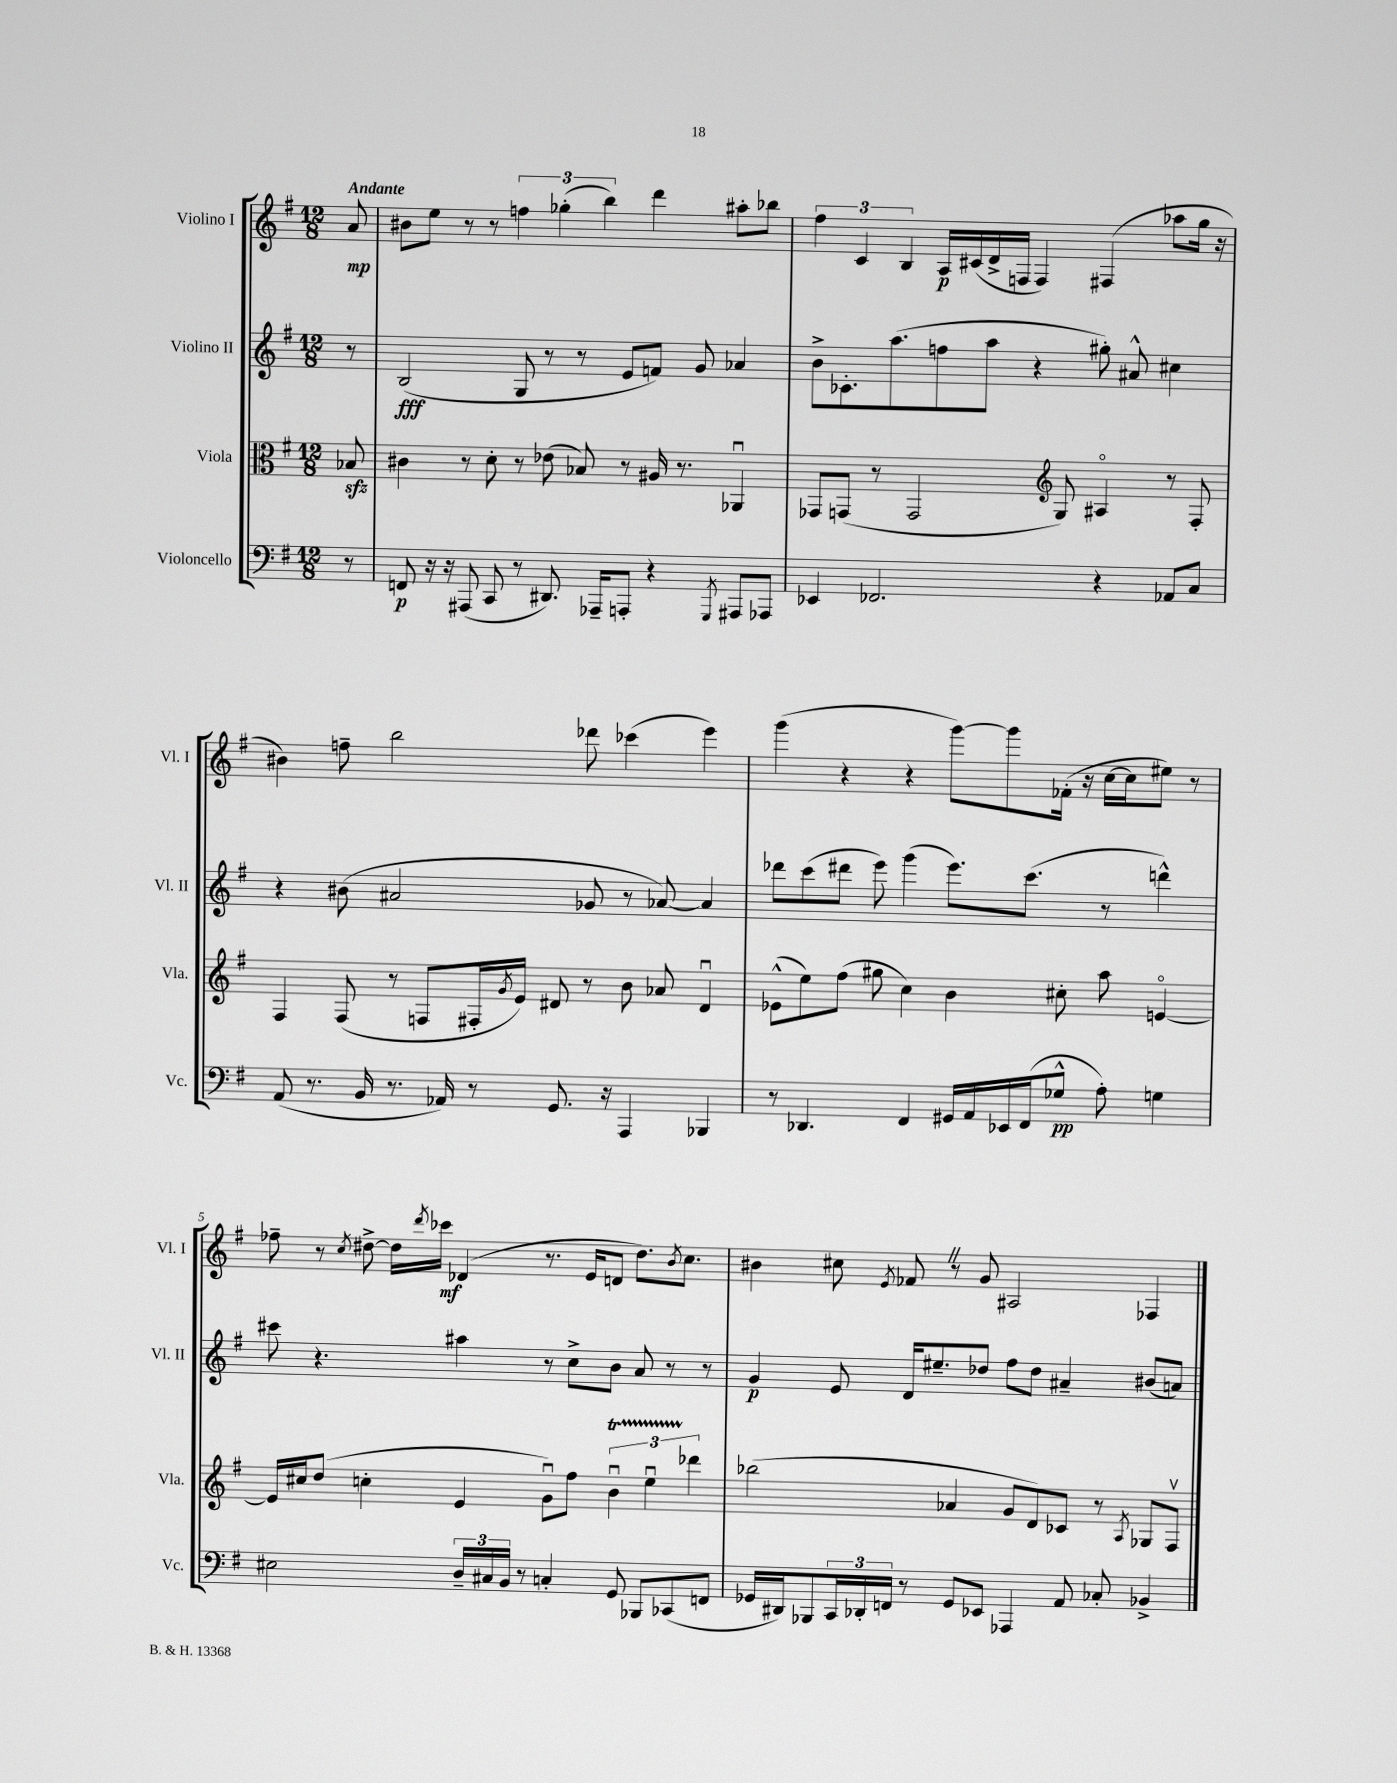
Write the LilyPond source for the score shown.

<<
\new StaffGroup <<
\new Staff = "s0" \with { instrumentName = "Violino I" shortInstrumentName = "Vl. I" } {
    \clef treble \key g \major \numericTimeSignature \time 12/8 \partial 8 \tempo "Andante"
    a'8\mp |
    bis'8 e''8 r8 r8 \tuplet 3/2 { f''4 ges''4-.( b''4) } d'''4 ais''8-. bes''8 |
    \tuplet 3/2 { fis''4 c'4 b4 } a16\p cis'16( d'16-> f16 f4) fis4( aes''8 g''16 r16 |
    bis'4) f''8-- b''2 des'''8 ces'''4( e'''4) |
    g'''4( r4 r4 g'''8~) g'''8 fes'16-.( r16 c''16~ c''16 eis''8) r8 |
    fes''8-- r8 \acciaccatura { c''8 } dis''8~-> dis''16 \acciaccatura { d'''8 } ces'''16\mf des'4( r8. e'16 d'8 dis''8.) \acciaccatura { b'8 } c''8. |
    bis'4 cis''8 \acciaccatura { e'8 } fes'8 \once \override BreathingSign.text = \markup { \musicglyph "scripts.caesura.straight" } \breathe r8 g'8 ais2 fes4 \bar "|." |
}
\new Staff = "s1" \with { instrumentName = "Violino II" shortInstrumentName = "Vl. II" } {
    \clef treble \key g \major \numericTimeSignature \time 12/8 \partial 8
    r8 |
    b2\fff( g8 r8 r8 e'8 f'8) g'8 aes'4 |
    b'8-> ces'8.-. a''8.( f''8 a''8 r4 gis''8-.) ais'8-^ cis''4 |
    r4 bis'8( ais'2 ges'8 r8 aes'8~) aes'4 |
    des'''8 c'''8( dis'''8 e'''8) g'''4( e'''8.) c'''8.( r8 d'''4-^) |
    cis'''8 r4. ais''4 r8 c''8-> b'8 a'8 r8 r8 |
    g'4\p e'8 d'16 eis''8.-- des''8 fis''8 des''8 ais'4-- bis'8( a'8) \bar "|." |
}
\new Staff = "s2" \with { instrumentName = "Viola" shortInstrumentName = "Vla." } {
    \clef alto \key g \major \numericTimeSignature \time 12/8 \partial 8
    bes8\sfz |
    cis'4 r8 d'8-. r8 ees'8( bes8) r8 ais16 r8. aes,4\downbow |
    ges,8 g,8( r8 g,2 \clef treble g8) ais4\flageolet r8 fis8-. |
    fis4 fis8( r8 f8 fis16-. \acciaccatura { g'8 } e'16) dis'8 r8 b'8 aes'8 dis'4\downbow |
    ees'8-^( e''8) fis''8( gis''8 c''4) b'4 cis''8-. a''8 e'4~\flageolet |
    e'16 cis''16 d''8( c''4-. e'4 g'8\downbow) fis''8 \tuplet 3/2 { b'4\downbow\startTrillSpan e''4\downbow des'''4\stopTrillSpan } |
    bes''2( aes'4 g'8 d'8) ces'8 r8 \acciaccatura { a8 } ges8 fis8\upbow \bar "|." |
}
\new Staff = "s3" \with { instrumentName = "Violoncello" shortInstrumentName = "Vc." } {
    \clef bass \key g \major \numericTimeSignature \time 12/8 \partial 8
    r8 |
    f,8\p r16 r16 ais,,8( c,8 r8 dis,8.) aes,,16-- a,,8-. r4 \acciaccatura { g,,8 } ais,,8 aes,,8 |
    ees,4 fes,2. r4 aes,8 c8 |
    a,8( r8. b,16 r8. aes,16) r8 g,8. r16 a,,4 bes,,4 |
    r8 des,4. fis,4 gis,16 a,16 ees,16 fis,16( ges8-^\pp a8-.) g4 |
    eis2 \tuplet 3/2 { d16-- cis16 b,16 } r8 c4-. g,8 bes,,8 ces,8( f,8 |
    ges,16 dis,16) bes,,8 \tuplet 3/2 { c,16 des,16-. f,16 } r8 ges,8 ees,8 aes,,4 a,8 ces8-. bes,4-> \bar "|." |
}
>>
>>
\layout { \context { \Score \override BarNumber.break-visibility = ##(#f #t #t) barNumberVisibility = #(every-nth-bar-number-visible 5) } }
